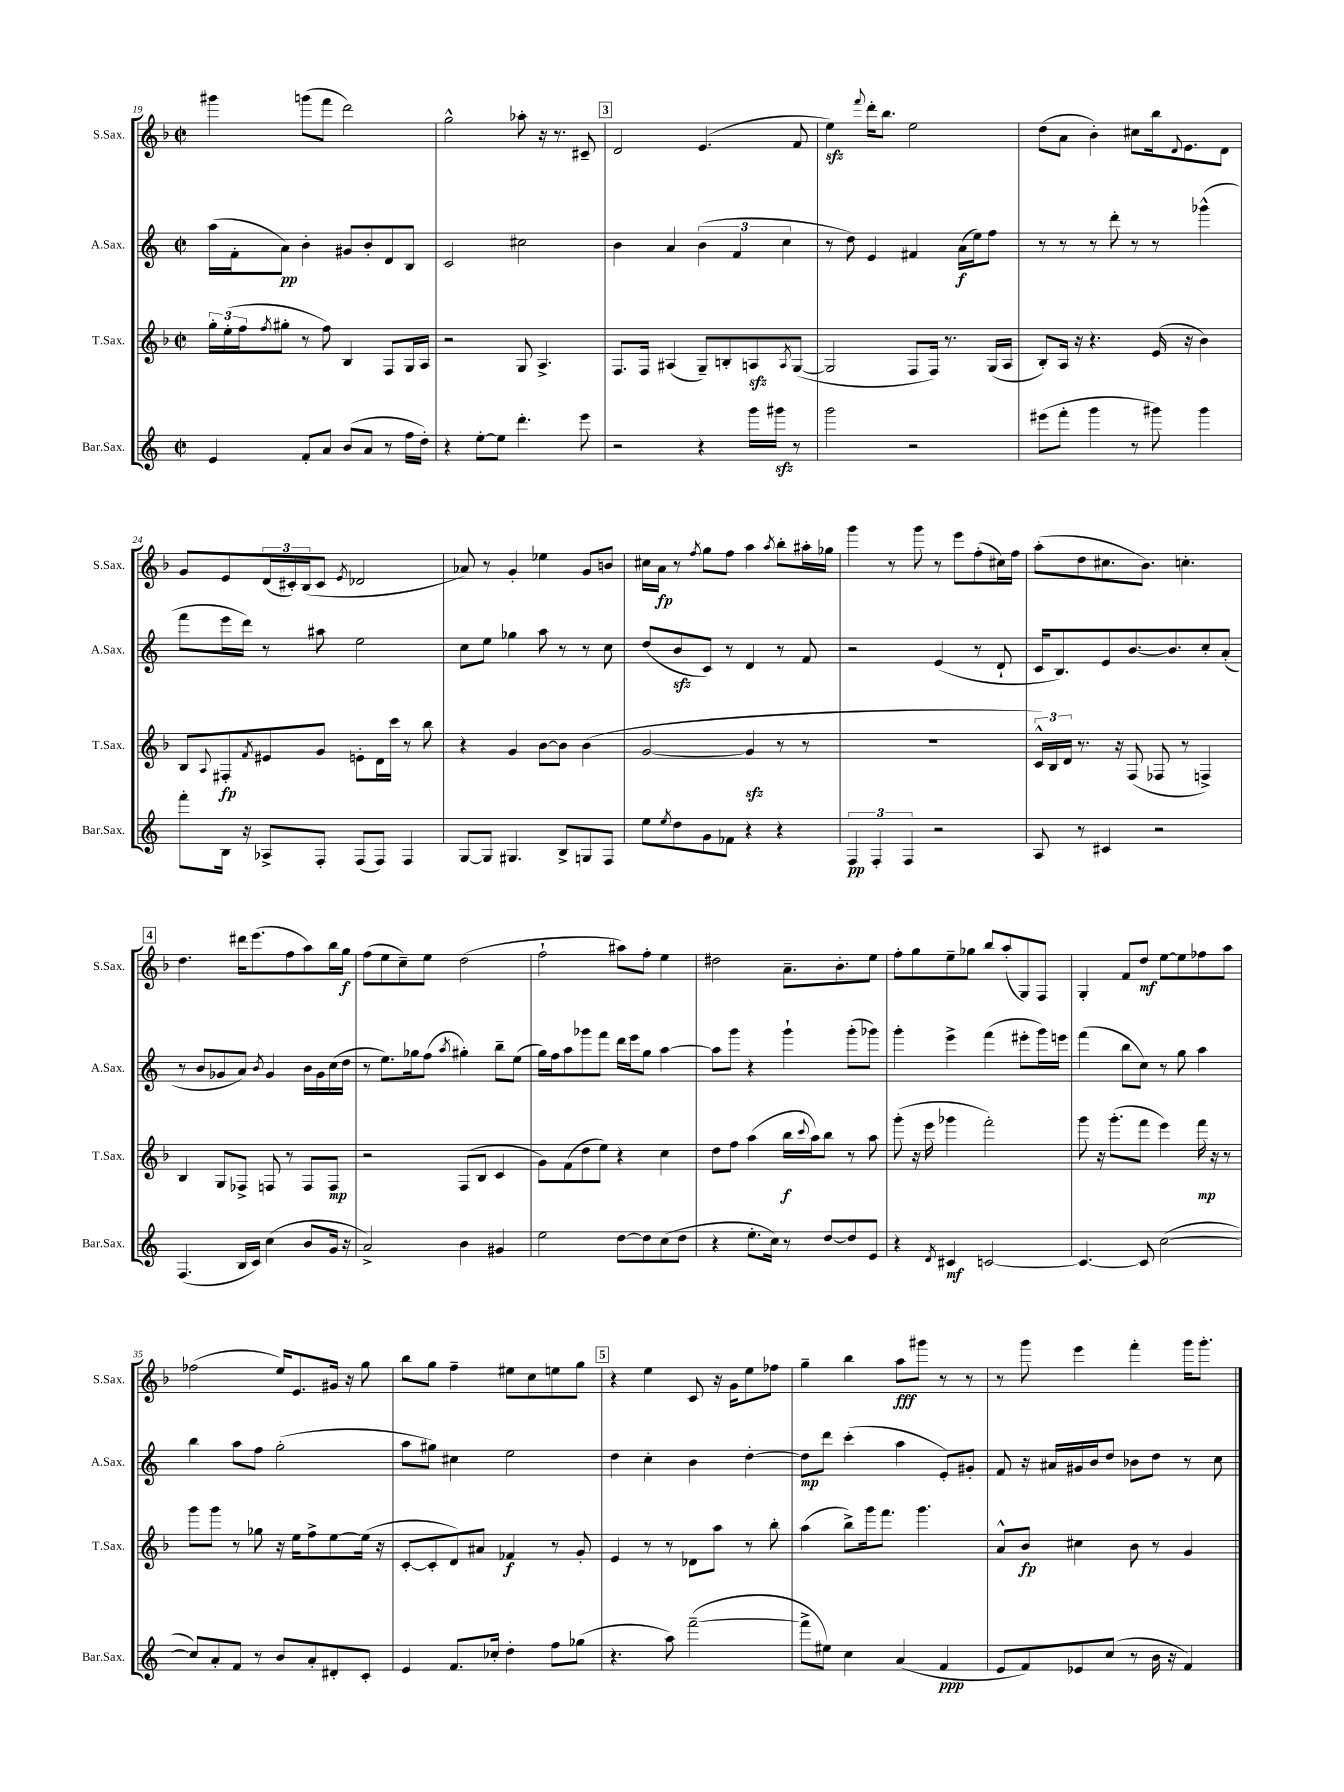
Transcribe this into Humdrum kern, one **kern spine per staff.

**kern	**kern	**kern	**kern
*staff4	*staff3	*staff2	*staff1
*clefG2	*clefG2	*clefG2	*clefG2
*k[]	*k[b-]	*k[]	*k[b-]
*M2/2	*M2/2	*M2/2	*M2/2
*met(c|)	*met(c|)	*met(c|)	*met(c|)
4e	24gg'	(16aa	4ggg#
.	(24ee'	.	.
.	.	16f'	.
.	24ff	.	.
.	8qff	.	.
.	8gg#'	8a)	.
8f'	8r	4b'	(8ggg
8a	8ff)	.	8fff
(8b	4B-	8g#	2ddd)
8a	.	8b'	.
8r	8F	8d	.
16ff	16G	8B	.
16dd')	16A	.	.
=	=	=	=
4r	2r	2c	2gg^^
[8ee'	.	.	.
8ee]	.	.	.
4.ddd'	8G	2cc#	8aa-'
.	4.A^	.	16r
.	.	.	8.r
8eee	.	.	8c#~
=	=	=	=
2r	8.F	4b	2d
.	16F	.	.
.	(4A#	4a	.
4r	8G~)	(6b	(4.e
.	8B'	.	.
.	.	6f	.
16ggg	8A	.	.
16ggg#	.	.	.
.	.	6cc	.
.	8qA	.	.
8r	([8G	.	8f
=	=	=	=
2ggg	2G]	8r	4ee)
.	.	8dd)	.
.	.	.	8qqfff
.	.	4e	16ddd'
.	.	.	8.bb-
2r	8F	4f#	2ee
.	16F)	.	.
.	8.r	.	.
.	.	(16a	.
.	.	16ee)	.
.	(16G	8ff	.
.	16A	.	.
=	=	=	=
(8eee#	8B-')	8r	(8dd
8fff'	16A	8r	8a
.	16r	.	.
4ggg	4.r	8r	4b-')
.	.	8ddd'	.
8r	.	8r	8cc#
8ggg#)	(16e	8r	16bb-
.	.	.	8qqd
.	16r	.	8.e
4ggg#	4b-)	(4ggg-^^	.
.	.	.	8d
=	=	=	=
8fff'	8B-	8fff	8g
.	8qqA	.	.
16B	8F#'	16eee	8e
16r	.	16ddd)	.
.	8qf	.	.
8A-^	8e#	8r	(24d
.	.	.	24c#')
.	.	.	(24B-
8F'	8g	8aa#	8c#
.	.	.	8qe
(8F	8e'	2ee	2d-
8F)	16d	.	.
.	16ccc	.	.
4F	8r	.	.
.	8bb-	.	.
=	=	=	=
[8G	4r	8cc	8a-)
8G]	.	8ee	8r
4.G#	4g	4gg-	4g'
.	[8b-	8aa	4ee-
8B^	8b-]	8r	.
8G	(4b-	8r	8g
8F	.	8cc	8b
=	=	=	=
8ee	[2g	(8dd	16cc#
.	.	.	16a
8qee	.	.	.
8dd	.	8b	8r
.	.	.	8qff
8g	.	8c)	8gg
8f-	.	8r	8ff
4r	4g]	4d	4aa
.	.	.	8qaa
4r	8r	8r	8bb-'
.	8r	8f	16aa#'
.	.	.	16gg-
=	=	=	=
6F	1r	2r	4ggg
6F'	.	.	.
.	.	.	8r
6F	.	.	.
.	.	.	8ggg
2r	.	(4e	8r
.	.	.	8eee
.	.	8r	(8ff'
.	.	8d`	16cc#)
.	.	.	16ff
=	=	=	=
8A	24c^^)	16c	(8aa'
.	24B-	.	.
.	.	8.B)	.
.	24d	.	.
8r	8.r	.	8dd
4c#	.	8e	8.cc#
.	16r	.	.
.	(8F	[8.b	.
.	.	.	8.b-)
2r	8F-	.	.
.	.	8.b]	.
.	8r	.	4.cc'
.	4F^)	8cc'	.
.	.	(8a'	.
=	=	=	=
(4.F	4B-	8r	4.dd
.	.	8b	.
.	8G	8g-	.
16B	8F-^	8a)	16ddd#
16c)	.	.	(8.eee
.	.	8qb	.
(4cc	8F	4g-	.
.	8r	.	8ff
8b	8F	16b	8aa)
.	.	16g-	.
16g	8F	(16cc	16bb-
16r	.	16dd	16gg
=	=	=	=
2a^)	2r	8r	(8ff
.	.	8.ee)	8ee
.	.	.	8cc~)
.	.	16gg-	.
.	.	(8ff	8ee
.	.	8qaa	.
4b	(8F	4gg#')	(2dd
.	8B-	.	.
4g#	4c	8bb~	.
.	.	(8ee	.
=	=	=	=
2ee	8g)	16gg)	2ff`
.	.	16ff	.
.	(8f	8aa	.
.	8dd	8ggg-	.
.	8ee)	8fff	.
[8dd	4r	16ddd	8aa#)
.	.	16eee	.
8dd]	.	8gg	8ff'
(8cc	4cc	[4aa	4ee
8dd	.	.	.
=	=	=	=
4r	8dd	8aa]	2dd#
.	8ff	8ggg	.
8.ee'	(4aa	4r	.
16cc)	.	.	.
8r	16bb-	4ggg`	8.a~
.	8qqccc	.	.
.	16aa)	.	.
[8dd	8bb-	.	.
.	.	.	8.b-'
8dd]	8r	(8ggg'	.
8e	8aa	8ggg-)	8ee
=	=	=	=
4r	(8ggg'	4ggg'	8ff'
.	16r	.	8gg
.	16eee	.	.
8qd	.	.	.
4c#	4ggg-	4eee^	8ee~
.	.	.	8gg-
[2c	2fff')	(4fff	8bb-
.	.	.	(8aa'
.	.	8eee#'	8G)
.	.	16ggg)	8F
.	.	16eee	.
=	=	=	=
4.c_	8ggg	(4fff	4G'
.	16r	.	.
.	(8.ggg'	.	.
.	.	8bb	8f
8c]	8fff	8cc)	8dd
([2cc	4eee)	8r	[8ee
.	.	8gg	8ee]
.	16fff	4aa	8ff-
.	16r	.	.
.	8r	.	8aa
=	=	=	=
8cc])	8ggg	4bb	(2ff-
8a'	8ggg	.	.
8f	8r	8aa	.
8r	8gg-	8ff	.
8b	16r	(2gg'	16ee)
.	16ee	.	8.e
8a'	8ff^	.	.
8d#'	[8ee	.	16g#
.	.	.	16r
8c'	(16ee]	.	8gg
.	16r	.	.
=	=	=	=
4e	[8c'	8aa	8bb-
.	8c']	8gg#)	8gg
8.f	8d)	4cc#	4ff~
.	8a#	.	.
16cc-'	.	.	.
4dd'	4f-	2ee	8ee#
.	.	.	8cc
8ff	8r	.	8ee
(8gg-	8g'	.	8gg
=	=	=	=
4.r	4e	4dd	4r
.	8r	4cc'	4ee
8aa)	8r	.	.
([2fff~	8d-	4b	8c
.	8aa	.	16r
.	.	.	16g
.	8r	[4dd'	8ee
.	8bb-'	.	8ff-
=	=	=	=
8fff^]	(4aa	8dd]	4gg~
8ee#)	.	8ddd	.
4cc	8bb-^)	(4ccc'	4bb-
.	16ggg	.	.
.	8.fff	.	.
(4a	.	4aa	8aa
.	4.ggg	.	8ggg#
4f	.	8e')	8r
.	.	8g#'	8r
=	=	=	=
8e	8a^^	8f	8r
8f)	8b-	16r	8ggg
.	.	16a#	.
8e-	4cc#	16g#	4eee
.	.	16b	.
(8cc	.	8dd	.
8r	8b-	8b-	4fff'
16b	8r	8dd	.
16r	.	.	.
4f)	4g	8r	16ggg
.	.	.	8.ggg'
.	.	8cc	.
==	==	==	==
*-	*-	*-	*-
